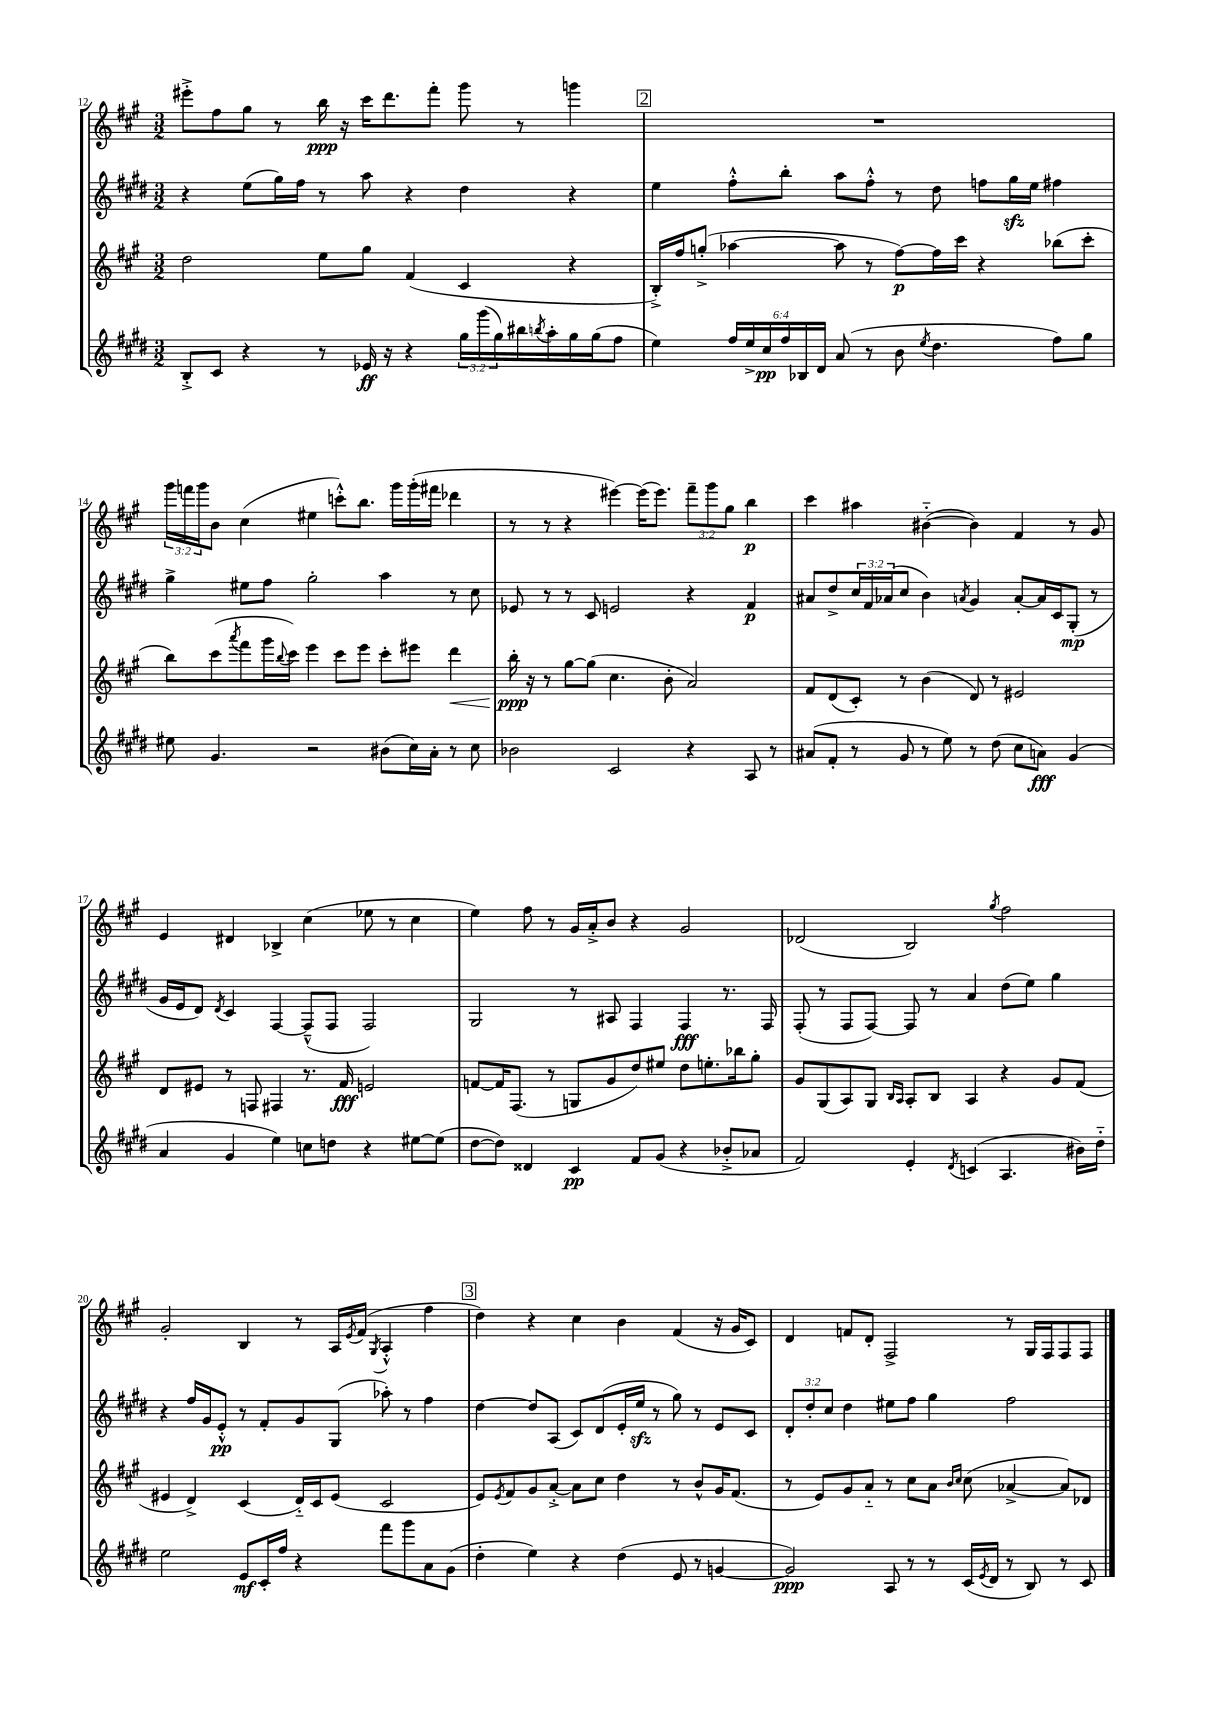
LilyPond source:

<<
\new StaffGroup <<
\new Staff = "s0" {
    \clef treble \key a \major \numericTimeSignature \time 3/2 \override Staff.TupletNumber.text = #tuplet-number::calc-fraction-text
    eis'''8-.-> fis''8 gis''8 r8 b''16\ppp r16 cis'''16 d'''8. fis'''8-. gis'''8 r8 g'''4 |
    \mark \markup { \box "2" } R1. |
    \tuplet 3/2 { gis'''16 f'''16 gis'''16 } b'8 cis''4( eis''4 c'''8-.-^) b''8. gis'''16 gis'''16-.( fis'''16 des'''4 |
    r8 r8 r4 eis'''4~) eis'''16( eis'''8.) \tuplet 3/2 { fis'''8-- gis'''8 gis''8 } b''4\p |
    cis'''4 ais''4 bis'4~-_( bis'4) fis'4 r8 gis'8 |
    e'4 dis'4 bes4-> cis''4( ees''8 r8 cis''4 |
    e''4) fis''8 r8 gis'16 a'16-.-> b'8 r4 gis'2 |
    des'2( b2) \acciaccatura { gis''8 } fis''2 |
    gis'2-. b4 r8 a16 \acciaccatura { e'8 } fis'16( \acciaccatura { gis8 } a4-.-^ fis''4 |
    \mark \markup { \box "3" } d''4) r4 cis''4 b'4 fis'4( r16 gis'16 cis'8) |
    d'4 f'8 d'8-. fis2-> r8 gis16 fis16 fis8 fis8 \bar "|." |
}
\new Staff = "s1" {
    \clef treble \key e \major \numericTimeSignature \time 3/2 \override Staff.TupletNumber.text = #tuplet-number::calc-fraction-text
    r4 e''8( gis''16) fis''16 r8 a''8 r4 dis''4 r4 |
    \mark \markup { \box "2" } e''4 fis''8-.-^ b''8-. a''8 fis''8-.-^ r8 dis''8 f''8 gis''16\sfz e''16 fis''4 |
    gis''4-> eis''8 fis''8 gis''2-. a''4 r8 cis''8 |
    ees'8 r8 r8 cis'8 e'2 r4 fis'4\p |
    ais'8 dis''8-> \tuplet 3/2 { cis''16 fis'16 aes'16( } cis''8 b'4) \acciaccatura { a'8 } gis'4 a'8~-. a'16 cis'16 gis8-.\mp( r8 |
    gis'16 e'16 dis'8) \acciaccatura { dis'8 } cis'4 fis4~ fis8---^( fis8 fis2) |
    gis2 r8 ais8 fis4 fis4\fff r8. fis16 |
    fis8-.( r8 fis8 fis8~) fis8 r8 a'4 dis''8( e''8) gis''4 |
    r4 fis''16 gis'16 e'8-.-^\pp r8 fis'8-. gis'8 gis8( aes''8-.) r8 fis''4 |
    \mark \markup { \box "3" } dis''4~ dis''8 a8( cis'8) dis'8( e'16-. e''16\sfz r8 gis''8) r8 e'8 cis'8 |
    \tuplet 3/2 { dis'8-. dis''8-. cis''8 } dis''4 eis''8 fis''8 gis''4 fis''2 \bar "|." |
}
\new Staff = "s2" {
    \clef treble \key a \major \numericTimeSignature \time 3/2
    d''2 e''8 gis''8 fis'4( cis'4 r4 |
    \mark \markup { \box "2" } b16-.->) fis''16 g''8-.->( aes''4~ aes''8 r8 fis''8~\p) fis''16 cis'''16 r4 bes''8( cis'''8-. |
    b''8) cis'''8( \acciaccatura { a'''8 } fis'''8 gis'''16 \appoggiatura { b''8 } cis'''16) e'''4 cis'''8 e'''8 cis'''8-. eis'''8 d'''4\< |
    b''16-.\ppp\! r16 r8 gis''8~ gis''8( cis''4. b'8-. a'2) |
    fis'8 d'8( cis'8-.) r8 b'4( d'8) r8 eis'2 |
    d'8 eis'8 r8 f8 fis4 r8. fis'16\fff e'2 |
    f'8~ f'16 fis8.( r8 g8 gis'8 d''8) eis''8 d''8 e''8.-. bes''16 gis''8-. |
    gis'8 gis8( a8) gis8 \grace { b16 a16 } a8-. b8 a4 r4 gis'8 fis'8( |
    eis'4 d'4->) cis'4( d'16-_) cis'16 eis'8( cis'2 |
    \mark \markup { \box "3" } e'8) \acciaccatura { e'8 } fis'8 gis'8 a'8~-.-> a'8 cis''8 d''4 r8 b'8-^ gis'16 fis'8.( |
    r8 e'8) gis'8 a'8-_ r8 cis''8 a'8 \grace { b'16 cis''16 } cis''8( aes'4~-> aes'8) des'8 \bar "|." |
}
\new Staff = "s3" {
    \clef treble \key e \major \numericTimeSignature \time 3/2 \override Staff.TupletNumber.text = #tuplet-number::calc-fraction-text
    b8-.-> cis'8 r4 r8 ees'16\ff r16 r4 \tuplet 3/2 { gis''16 gis'''16( gis''16) } bis''16 \acciaccatura { b''8 } a''16-. gis''16 gis''16( fis''8 |
    \mark \markup { \box "2" } e''4) \tuplet 6/4 { fis''16 e''16-> cis''16\pp fis''16 bes16 dis'16 } a'8( r8 b'8 \acciaccatura { e''8 } dis''4. fis''8) gis''8 |
    eis''8 gis'4. r2 bis'8( cis''16) a'16-. r8 cis''8 |
    bes'2 cis'2 r4 a8 r8 |
    ais'8( fis'8-. r8 gis'8 r8 e''8) r8 dis''8( cis''8 a'8\fff) gis'4( |
    a'4 gis'4 e''4) c''8 d''8 r4 eis''8~ eis''8( |
    dis''8~ dis''8) disis'4 cis'4\pp fis'8 gis'8( r4 bes'8-.-> aes'8 |
    fis'2) e'4-. \acciaccatura { dis'8 } c'4( a4. bis'16) dis''16-_ |
    e''2 e'8\mf cis'16-. fis''16 r4 fis'''8 gis'''8 a'8 gis'8( |
    \mark \markup { \box "3" } dis''4-. e''4) r4 dis''4( e'8 r8 g'4~ |
    g'2\ppp) a8 r8 r8 cis'16( \acciaccatura { e'8 } dis'16 r8 b8) r8 cis'8 \bar "|." |
}
>>
>>
\layout { \context { \Score currentBarNumber = #12 } }
